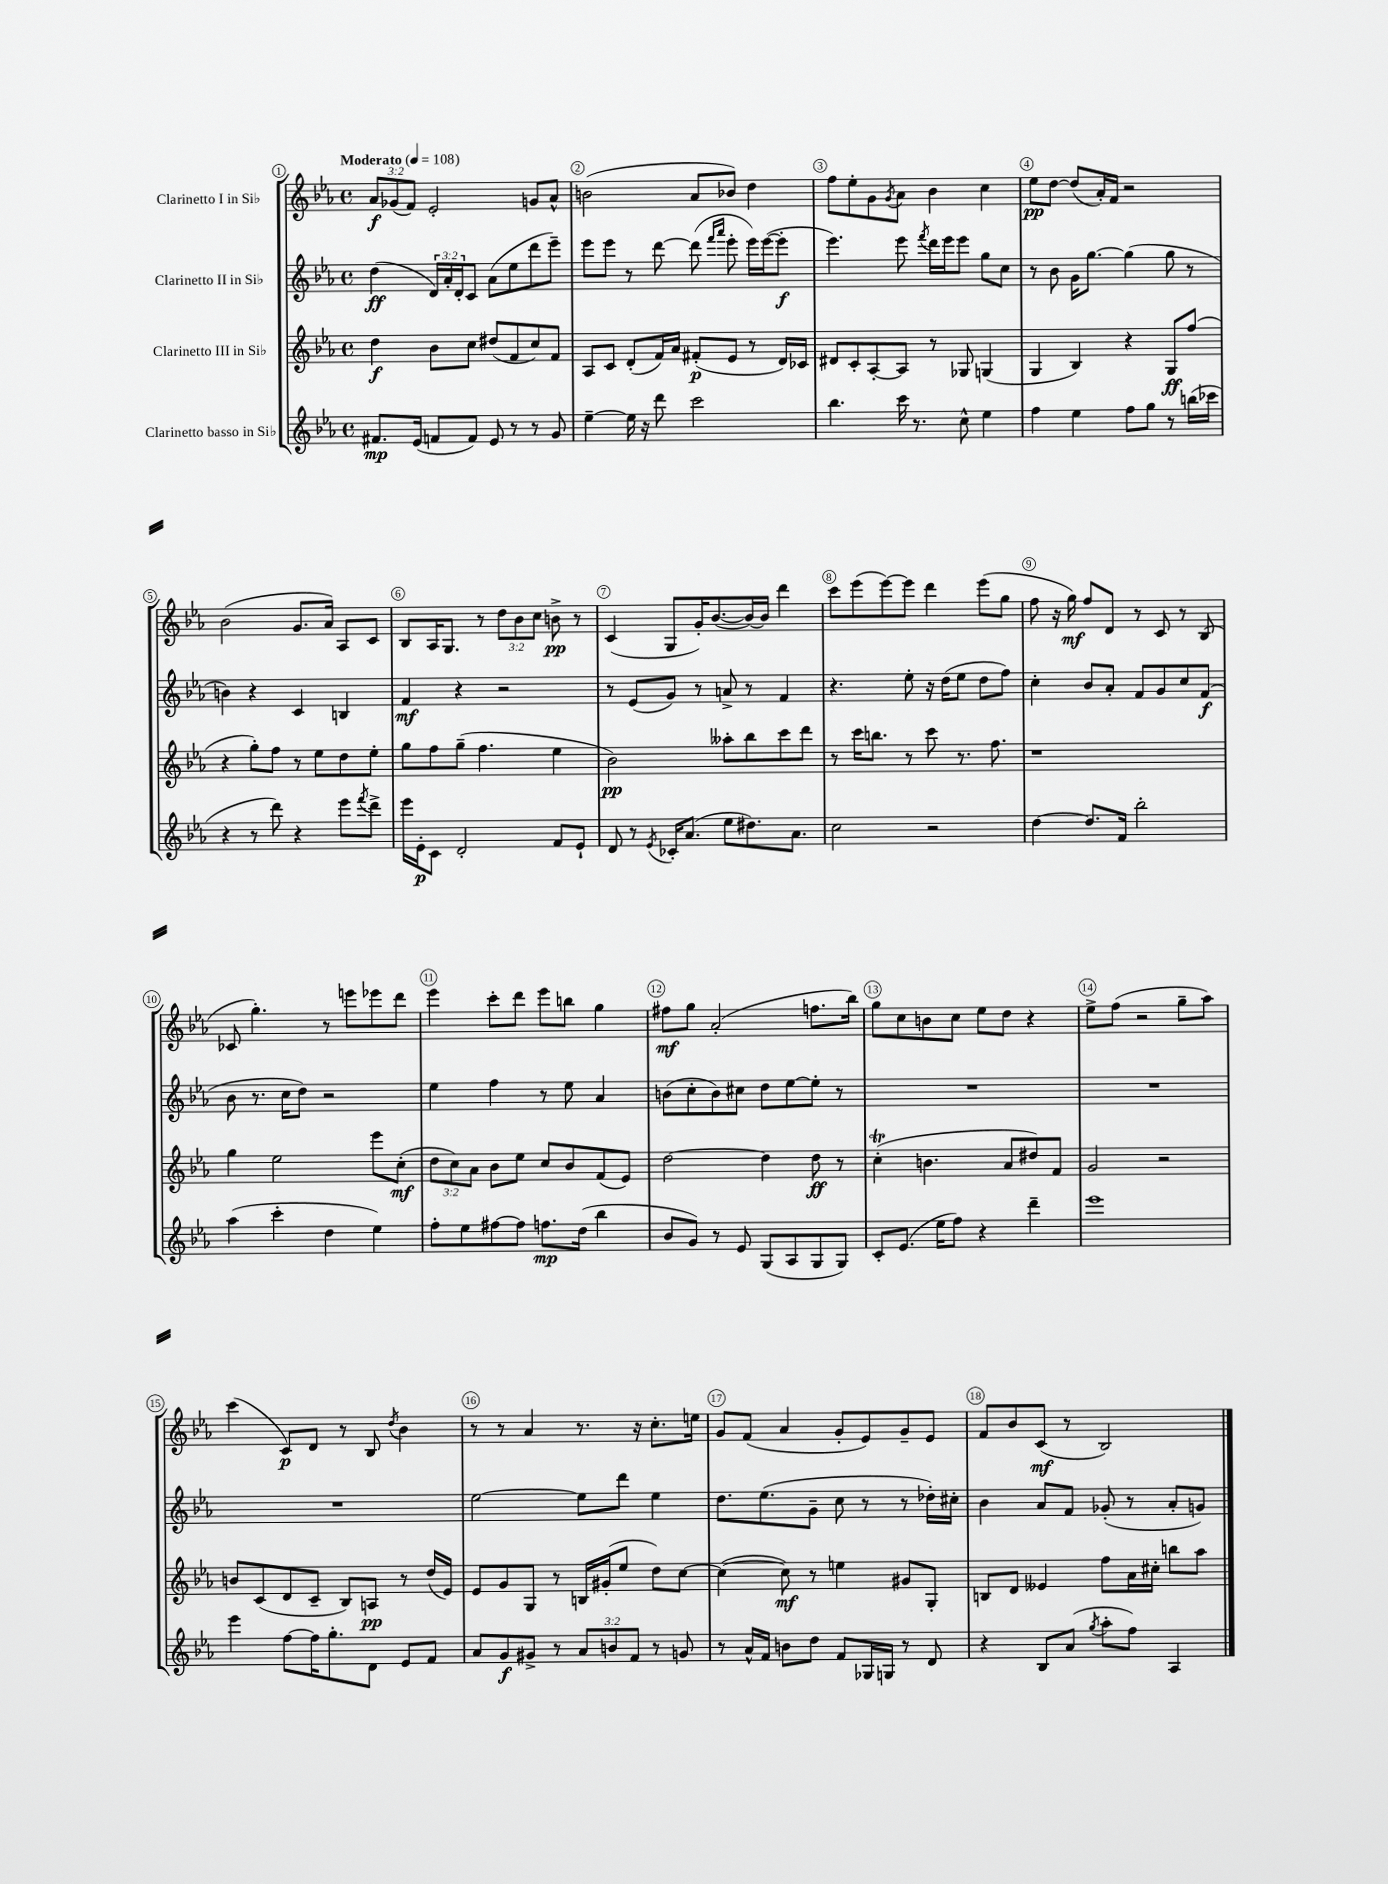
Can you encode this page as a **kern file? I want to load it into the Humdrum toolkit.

**kern	**kern	**kern	**kern
*staff4	*staff3	*staff2	*staff1
*clefG2	*clefG2	*clefG2	*clefG2
*k[b-e-a-]	*k[b-e-a-]	*k[b-e-a-]	*k[b-e-a-]
*M4/4	*M4/4	*M4/4	*M4/4
*met(c)	*met(c)	*met(c)	*met(c)
*MM108	*MM108	*MM108	*MM108
8.f#/L	4dd\	(4dd\	12a-/L
.	.	.	(12g-/
.	.	.	12f/J)
(16e-/Jk	.	.	.
8f/L	8b-\L	24d/LL)	2e-'/
.	.	24a-'/	.
.	.	24d'/J	.
8f/J)	8cc\J	8c/J	.
8e-/	(8dd#/L	(8a-\L	.
8r	8f/	8ee-\	.
8r	8cc/)	8ddd\	8g/L
8g/	8f/J	8eee-~\J)	8a-^^/J
=	=	=	=
[4ee-~\	8A-/L	8eee-\L	(2b\
.	8c/J	8eee-\J	.
16ee-\]	(8d'/L	8r	.
16r	.	.	.
8ddd\	16f/L)	[8ddd\	.
.	16a-/JJ	.	.
2ccc\	(8f#'/L	(8ddd\]	8a-/L
.	.	16qqfff/LL	.
.	.	16qqaaa-/JJ	.
.	8e-/J	8eee-'\	8b-/J)
.	8r	16eee-\LL)	4dd\
.	.	([16eee-\J	.
.	16d/LL)	8eee-'\]J	.
.	16c-/JJ	.	.
=	=	=	=
4.bb-\	8d#/L	4.eee-\)	8ff\L
.	8c'/	.	8ee-'\
.	[8A-'/	.	8g\
.	.	.	8qg/
16ccc\	8A-/]J	8eee-\	8a-\J
8.r	.	.	.
.	.	8qfff/	.
.	8r	16ddd\LL	4b-\
.	.	16eee-\J	.
8cc^^\	8G-/	8eee-\J	.
4ee-\	(4G/	8gg\L	4cc\
.	.	8cc\J	.
=	=	=	=
4ff\	4G/	8r	8ee-\L
.	.	8b-\	[8dd\J
4ee-\	4B-/)	16g\LK	(8dd/]L
.	.	[8.gg\J	.
.	.	.	16a-'/L)
.	.	.	16f/JJ
8ff\L	4r	(4gg\]	2r
8gg\J	.	.	.
8r	8G/L	8gg\	.
(16bb\LL	(8ff/J	8r	.
16ccc-\JJ	.	.	.
=	=	=	=
4r	4r	4b\)	(2b-\
8r	8gg'\L)	4r	.
8ddd\)	8ff\J	.	.
4r	8r	4c/	8.g/L
.	8ee-\L	.	.
.	.	.	16a-/Jk)
8eee-\L	8dd\	4B/	8A-/L
8qfff/	.	.	.
8ddd^\J	8ee-'\J	.	8c/J
=	=	=	=
16eee-\LL	8gg\L	4f/	8B-/L
16e-'\J	.	.	.
8c\J	8ff\	.	16A-/K
.	.	.	8.G/J
2d'/	(8gg~\J	4r	.
.	4.ff\	.	8r
.	.	2r	12dd\L
.	.	.	12b-\
.	.	.	12cc\J
8f/L	4ee-\	.	8b^\
8e-`/J	.	.	8r
=	=	=	=
8d/	2b-\)	8r	(4c/
8r	.	(8e-/L	.
8qe-/	.	.	.
16c-'/LK	.	8g/J)	8G/L
(8.a-/J	.	.	.
.	.	8r	16g'/K)
.	.	.	([8.b-/
8ee-\L	8aa--'\L	8a^/	.
8.dd#\)	8bb-\	8r	16b-/_L)
.	.	.	16b-/]JJ
.	8ccc\	4f/	4ddd\
8.a-\J	.	.	.
.	8ddd\J	.	.
=	=	=	=
2cc\	8r	4.r	8ccc\L
.	16ccc\LK	.	(8eee-\
.	8.bb\J	.	.
.	.	.	[8eee-\)
.	8r	8ee-'\	8eee-\]J
2r	8ccc\	16r	4ddd\
.	.	(16dd\LK	.
.	8.r	8ee-\J	.
.	.	8dd\L	(8eee-\L
.	8.ff\	.	.
.	.	8ff\J)	8gg\J
=	=	=	=
[4dd\	1r	4cc'\	8ff\
.	.	.	16r
.	.	.	16gg\)
8.dd/]L	.	8b-/L	8ff/L
.	.	8a-'/J	8d/J
16f/Jk	.	.	.
2bb-'\	.	8f/L	8r
.	.	8g/	8c/
.	.	8cc/	8r
.	.	(8f/J	(8B-/
=	=	=	=
(4aa-\	4gg\	8b-\	8c-/
.	.	8.r	4.gg'\)
4ccc'\	2ee-\	.	.
.	.	16cc\LK	.
.	.	8dd\J)	.
4dd\	.	2r	8r
.	.	.	8eee\L
4ee-\)	8eee-\L	.	8eee-\
.	(8cc'\J	.	8ddd\J
=	=	=	=
8ff'\L	12dd\L	4ee-\	4eee-\
.	12cc\)	.	.
8ee-\	.	.	.
.	12a-\J	.	.
[8ff#\	8b-\L	4ff\	8ccc'\L
8ff#\]J	8ee-\J	.	8ddd\J
8.ff\L	8cc/L	8r	8eee-\L
.	8b-/	8ee-\	8bb\J
(16dd\Jk	.	.	.
4bb-\	(8f/	4a-/	4gg\
.	8e-/J)	.	.
=	=	=	=
8b-/L	[2dd\	(8b\L	8ff#\L
8g/J)	.	8cc'\	8gg\J
8r	.	8b\)	(2a-'/
8e-/	.	8cc#\J	.
(8G/L	4dd\]	8dd\L	.
8A-/	.	[8ee-\	.
8G/	8dd\	8ee-'\]J	8.ff\L
8G/J)	8r	8r	.
.	.	.	16bb-\Jk)
=	=	=	=
8c'/L	(4cc'\	1r	8gg\L
(8.e-/J	.	.	8cc\
.	4.b\	.	8b\
16ee-\LK	.	.	.
8ff\J)	.	.	8cc\J
4r	.	.	8ee-\L
.	8a-/L	.	8dd\J
4ddd~\	8dd#/)	.	4r
.	8f/J	.	.
=	=	=	=
1eee-	2g/	1r	8ee-^\L
.	.	.	(8ff\J
.	.	.	2r
.	2r	.	.
.	.	.	8gg~\L
.	.	.	8aa-\J)
=	=	=	=
4eee-\	8b/L	1r	(4ccc\
.	(8c/	.	.
[8ff\L	8d/	.	8c/L)
16ff\]K	8c~/J	.	8d/J
8.gg'\	.	.	.
.	8B-/L)	.	8r
8d\J	8A/J	.	8B-/
.	.	.	8qdd/
8e-/L	8r	.	4b-\
8f/J	(16dd/LL	.	.
.	16e-/JJ)	.	.
=	=	=	=
8a-/L	8e-/L	[2ee-\	8r
8g/	8g/	.	8r
8g#^/J	8G/J	.	4a-/
8r	8r	.	.
12a-/L	16B/LL	8ee-\]L	8.r
.	(16g#'/J	.	.
12b/	.	.	.
.	8ee-/J	8ddd\J	.
12f/J	.	.	.
.	.	.	16r
8r	8dd\L)	4ee-\	8.cc'\L
8g/	[8cc\J	.	.
.	.	.	16ee\Jk
=	=	=	=
8r	(4cc\_	8.dd\L	8g/L
16a-^^/LL	.	.	(8f/J
16f/JJ	.	(8.ee-\	.
8b\L	8cc\])	.	4a-/
8dd\J	8r	8g~\J	.
8f/L	4ee\	8cc\	8g'/L
16G-/L	.	8r	8e-/)
16G/JJ	.	.	.
8r	8g#/L	8r	8g~/
8d/	8G'/J	16dd-'\LL)	8e-/J
.	.	16cc#'\JJ	.
=	=	=	=
4r	8B/L	4b-\	8f/L
.	8d/J	.	8b-/
8B-/L	4e--/	8a-/L	(8c/J
(8a-/J	.	8f/J	8r
8qgg/	.	.	.
8aa-'\L	8ff\L	(8g-'/	2B-/)
8ff\J)	16a-\L	8r	.
.	16cc#'\JJ	.	.
4A-/	8bb\L	8a-'/L	.
.	8aa-\J	8g/J)	.
==	==	==	==
*-	*-	*-	*-
